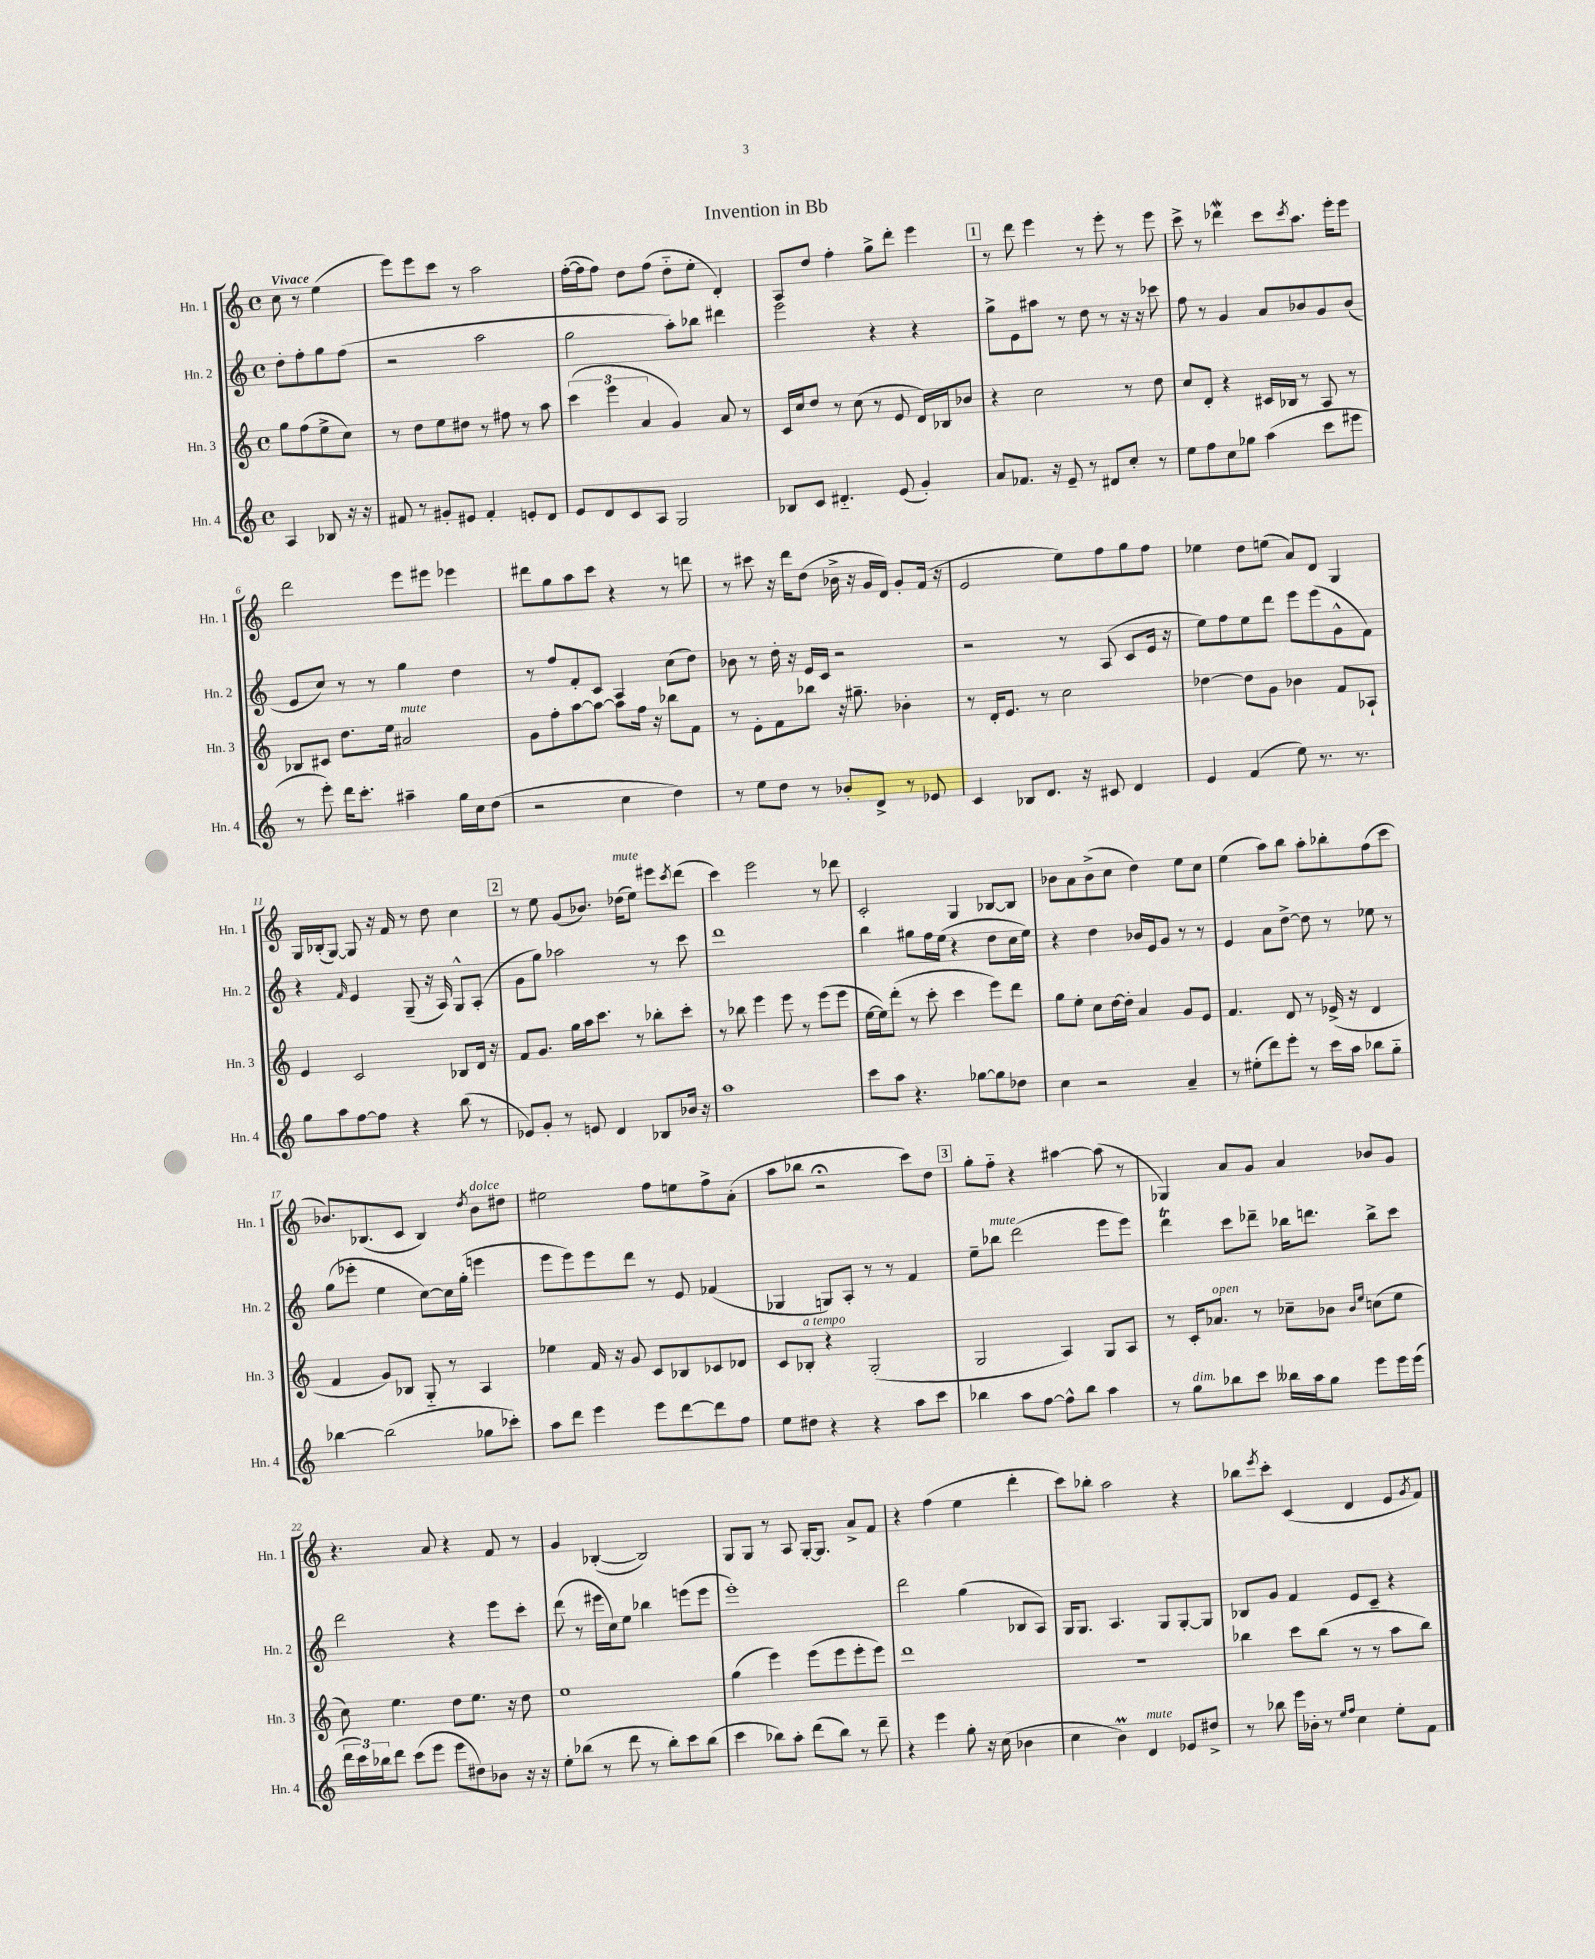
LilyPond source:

\header { title = "Invention in Bb" }
<<
\new StaffGroup <<
\new Staff = "s0" \with { instrumentName = "Hn. 1" shortInstrumentName = "Hn. 1" } {
    \clef treble \key c \major \defaultTimeSignature \time 4/4 \partial 2 \tempo "Vivace"
    c''8 r8 e''4( |
    e'''8) e'''8 c'''8 r8 a''2 |
    f''16~-.( f''16 f''8) d''8 f''8( d''8-_ e''8-. d'4-.) |
    a8 d''8 f''4-. g''8-> d'''8-. e'''4 |
    \mark \markup { \box "1" } r8 d'''8 e'''4 r8 e'''8-. r8 e'''8 |
    c'''8-> r8 des'''4\mordent c'''8 \acciaccatura { c'''8 } a''8. e'''16-. e'''8 |
    d'''2 e'''8 eis'''8 ees'''4 |
    dis'''8 g''8 a''8 c'''8 r4 r8 d'''8 |
    r8 cis'''8 r16 d'''16 d''8( bes'16-> r16 g'16 d'16) g'8-. f'16( r16 |
    e'2 e''8) f''8 g''8 f''8 |
    ees''4 d''8 e''8( a'8) d'8 g4 |
    g16 bes16-.( g8~) g8 r16 f'16 r8 d''8 c''4 |
    \mark \markup { \box "2" } r8 e''8 g'8( bes'8.) des''16^\markup { \italic "mute" }( e''8) eis'''8 \acciaccatura { c'''8 } d'''8( |
    c'''4) e'''2 r8 des'''8 |
    c'2-. g4 bes8~ bes8 |
    bes'8 a'8 bes'8->( c''8 d''4) e''8 c''8 |
    e''4( a''8) b''8 a''8-. bes''8-. f''8( c'''8 |
    bes'8.) bes8.( c'8 bes4) \acciaccatura { d''8 } bes'8^\markup { \italic "dolce" } dis''8 |
    eis''2 f''8 e''8 f''8-> a'8-.( |
    a''8 bes''8 r2\fermata c'''8) d''8 |
    \mark \markup { \box "3" } g''8-. f''8-_ r4 ais''4~ ais''8( r8 |
    ges4) a'8 g'8 a'4 bes'8 g'8 |
    r4. a'8 r4 f'8 r8 |
    g'4 bes4~-.( bes2) |
    g8 g8 r8 a8 g16~-. g8. a'8-> f'8 |
    r4 f''4( e''4 d'''4-. |
    c'''8) bes''8-. a''2 r4 |
    bes''8 \acciaccatura { e'''8 } c'''8-. c'4( d'4 e'8 \acciaccatura { g'8 } f'8) \bar "|." |
}
\new Staff = "s1" \with { instrumentName = "Hn. 2" shortInstrumentName = "Hn. 2" } {
    \clef treble \key c \major \defaultTimeSignature \time 4/4 \partial 2
    d''8-. f''8-. g''8 f''8( |
    r2 a''2 |
    g''2 a''8-.) bes''8 dis'''4 |
    e'''2 r4 r4 |
    \mark \markup { \box "1" } g''8-> e'8 ais''8 r8 d''8 r8 r16 r16 ces'''8 |
    f''8 r8 g'4 a'8 bes'8 g'8 bes'8( |
    e'8 c''8) r8 r8 g''4 d''4 |
    r8 f''8 f'8-. c'8 a4 c''8( d''8) |
    bes'8 r8 d''16-. r16 e'16 c'16 r2 |
    r2 r8 a8( c'8 e'16 r16 |
    e''8) f''8 e''8 d'''8 e'''8 e'''8( g'8-^ f'8) |
    r4 \grace { f'16 } e'4 g8--( r16 a16) g8-^ a8-.( |
    \mark \markup { \box "2" } g'8 g''8) aes''2 r8 c'''8 |
    d'''1 |
    b''4 gis''8 f''16 e''16( r4 d''8 c''16 e''16) |
    r4 d''4 bes'16 e'16 g'8 r8 r8 |
    e'4 a'8 d''8~-> d''8 r8 ees''8 r8 |
    g''8( ees'''8-. e''4 c''8~) c''16 g''16-.( e'''4 |
    e'''8 e'''8) e'''8 d'''8 r8 e'8 fes'4( |
    ges4 g8) a8-. r8 r8 f'4 |
    \mark \markup { \box "3" } e''8-- bes''8^\markup { \italic "mute" } d'''2( e'''8 e'''8) |
    d'''4\trill c'''8 des'''8-- bes''16 d'''8. bes''8-> c'''8 |
    d'''2 r4 e'''8 c'''8-. |
    d'''8( r8 eis'''16 c''16) e''8 bes''4 e'''8( e'''8 |
    e'''1-.) |
    d'''2 g''4( bes8 a8) |
    g16 g8. a4. g8 g8~-. g8 |
    bes8 g'8 f'4 e'8 c'8-- r4 \bar "|." |
}
\new Staff = "s2" \with { instrumentName = "Hn. 3" shortInstrumentName = "Hn. 3" } {
    \clef treble \key c \major \defaultTimeSignature \time 4/4 \partial 2
    g''8 f''8( e''8-> c''8) |
    r8 d''8 e''8 dis''8 r8 fis''8 r8 a''8 |
    \tuplet 3/2 { c'''4( e'''4 a'4 } g'4) a'8 r8 |
    c'16 c''16 d''8 r8 c''8( r8 e'8 d'16) bes16 bes'8 |
    \mark \markup { \box "1" } r4 c''2 r8 d''8 |
    c''8 d'8-. r4 cis'16 bes16 r8 a8 r8 |
    bes8 cis'8 d''8. e''16 ais'2^\markup { \italic "mute" } |
    g'8 f''8-. a''8~ a''8~ a''8 f''16 r16 bes''8 f'8 |
    r8 e'8-. f'8 bes''8 r16 gis''8.-- bes'4-. |
    r8 d'16-. e'8. r8 c''2 |
    des''4~ des''8 g'8 bes'4 f'8 aes8-! |
    e'4 c'2 bes8 d'16 r16 |
    \mark \markup { \box "2" } f'8 g'8. g''16 a''16 c'''8. r8 bes''8-. c'''8-. |
    r8 bes''8 e'''4 e'''8 r8 e'''8( e'''8 |
    e''16~ e''16) d'''8-.( r8 c'''8-. c'''4 e'''8) d'''8 |
    g''8 e''8-. c''8 d''16~ d''16-. a'4 g'8 e'8 |
    f'4. d'8 r8 ees'16->( r16 d'4 |
    f'4 g'8) bes8 g8-_ r8 a4 |
    ees''4 f'16 r16 g'8 c'8 bes8 ces'8 des'8 |
    c'8 bes8-.^\markup { \italic "a tempo" } r4 g2-.( |
    \mark \markup { \box "3" } g2 a4) g8 a8 |
    r8 c'16-. aes'8.^\markup { \italic "open" } r8 ces''8-- bes'8 \grace { bes'16 e''16 } c''8( e''8 |
    c''8) e''4. d''8 e''8. r16 d''8 |
    e''1 |
    g''4( e'''4) e'''8( e'''8 e'''8-. e'''8) |
    d'''1 |
    R1 |
    bes''4 c'''8 bes''8( r8 r8 a''8 bes''8) \bar "|." |
}
\new Staff = "s3" \with { instrumentName = "Hn. 4" shortInstrumentName = "Hn. 4" } {
    \clef treble \key c \major \defaultTimeSignature \time 4/4 \partial 2
    a4 bes8 r16 r16 |
    fis'8 r8 gis'8-. eis'8 fis'4-. e'8-. d'8 |
    e'8 d'8 c'8 a8 g2 |
    bes8 c'8 dis'4.-_ e'8( g'4-.) |
    \mark \markup { \box "1" } a'8 fes'8. r16 e'8-- r8 dis'8 c''8-. r8 |
    e''8 f''8 c''8 ges''8 a''4( c'''8 eis'''8 |
    r8 e'''8-.) d'''16 c'''8.-. ais''4-- g''16 c''16 d''8( |
    r2 c''4 d''4) |
    r8 e''8 d''8 r8 bes'8-. d'8-> r8 ees'8 |
    c'4 bes8 d'8. r16 cis'8 d'4 |
    e'4 f'4( e''8) r8. r8. |
    g''8 a''8 f''8~ f''8 r4 b''8( r8 |
    \mark \markup { \box "2" } ees'8) g'8-. r8 e'8 d'4 bes8 bes'16 r16 |
    a''1 |
    c'''8 a''8 r4. ges''8~ ges''8 des''8 |
    c''4 r2 a'4-- |
    r8 eis''8-.( d'''8) e'''8-. r8 c'''16 a''16 bes''8 g''8-_ |
    bes''4~ bes''2( ges''8 ces'''8-.) |
    a''8 d'''8 e'''4 e'''8 d'''8~ d'''8 f''8 |
    e''8 dis''8 r4 r4 a''8 c'''8 |
    \mark \markup { \box "3" } bes''4 a''8 f''8~ f''8-^ bes''8 a''4 |
    r8 g''8^\markup { \italic "dim." } bes''8 c'''8 beses''16 a''16 g''8 e'''8 e'''16 e'''16( |
    \tuplet 3/2 { d'''16 c'''16) bes''16 } d'''8 c'''8( e'''8 e'''8 dis''8) bes'8 r16 r16 |
    e''8-. bes''8( r8 d'''8 r8 bes''8-.) c'''8 bes''8( |
    c'''4 bes''8) a''8-. d'''8( bes''8) r8 d'''8-- |
    r4 e'''4 g''8-. r16 c''16( bes'4 |
    c''4 b'4\prall) d'4^\markup { \italic "mute" } ees'8 dis''8-> |
    r8 bes''8 e'''16 bes'16-. r8 \grace { e''16 f''16 } c''4 e''8-. f'8 \bar "|." |
}
>>
>>
